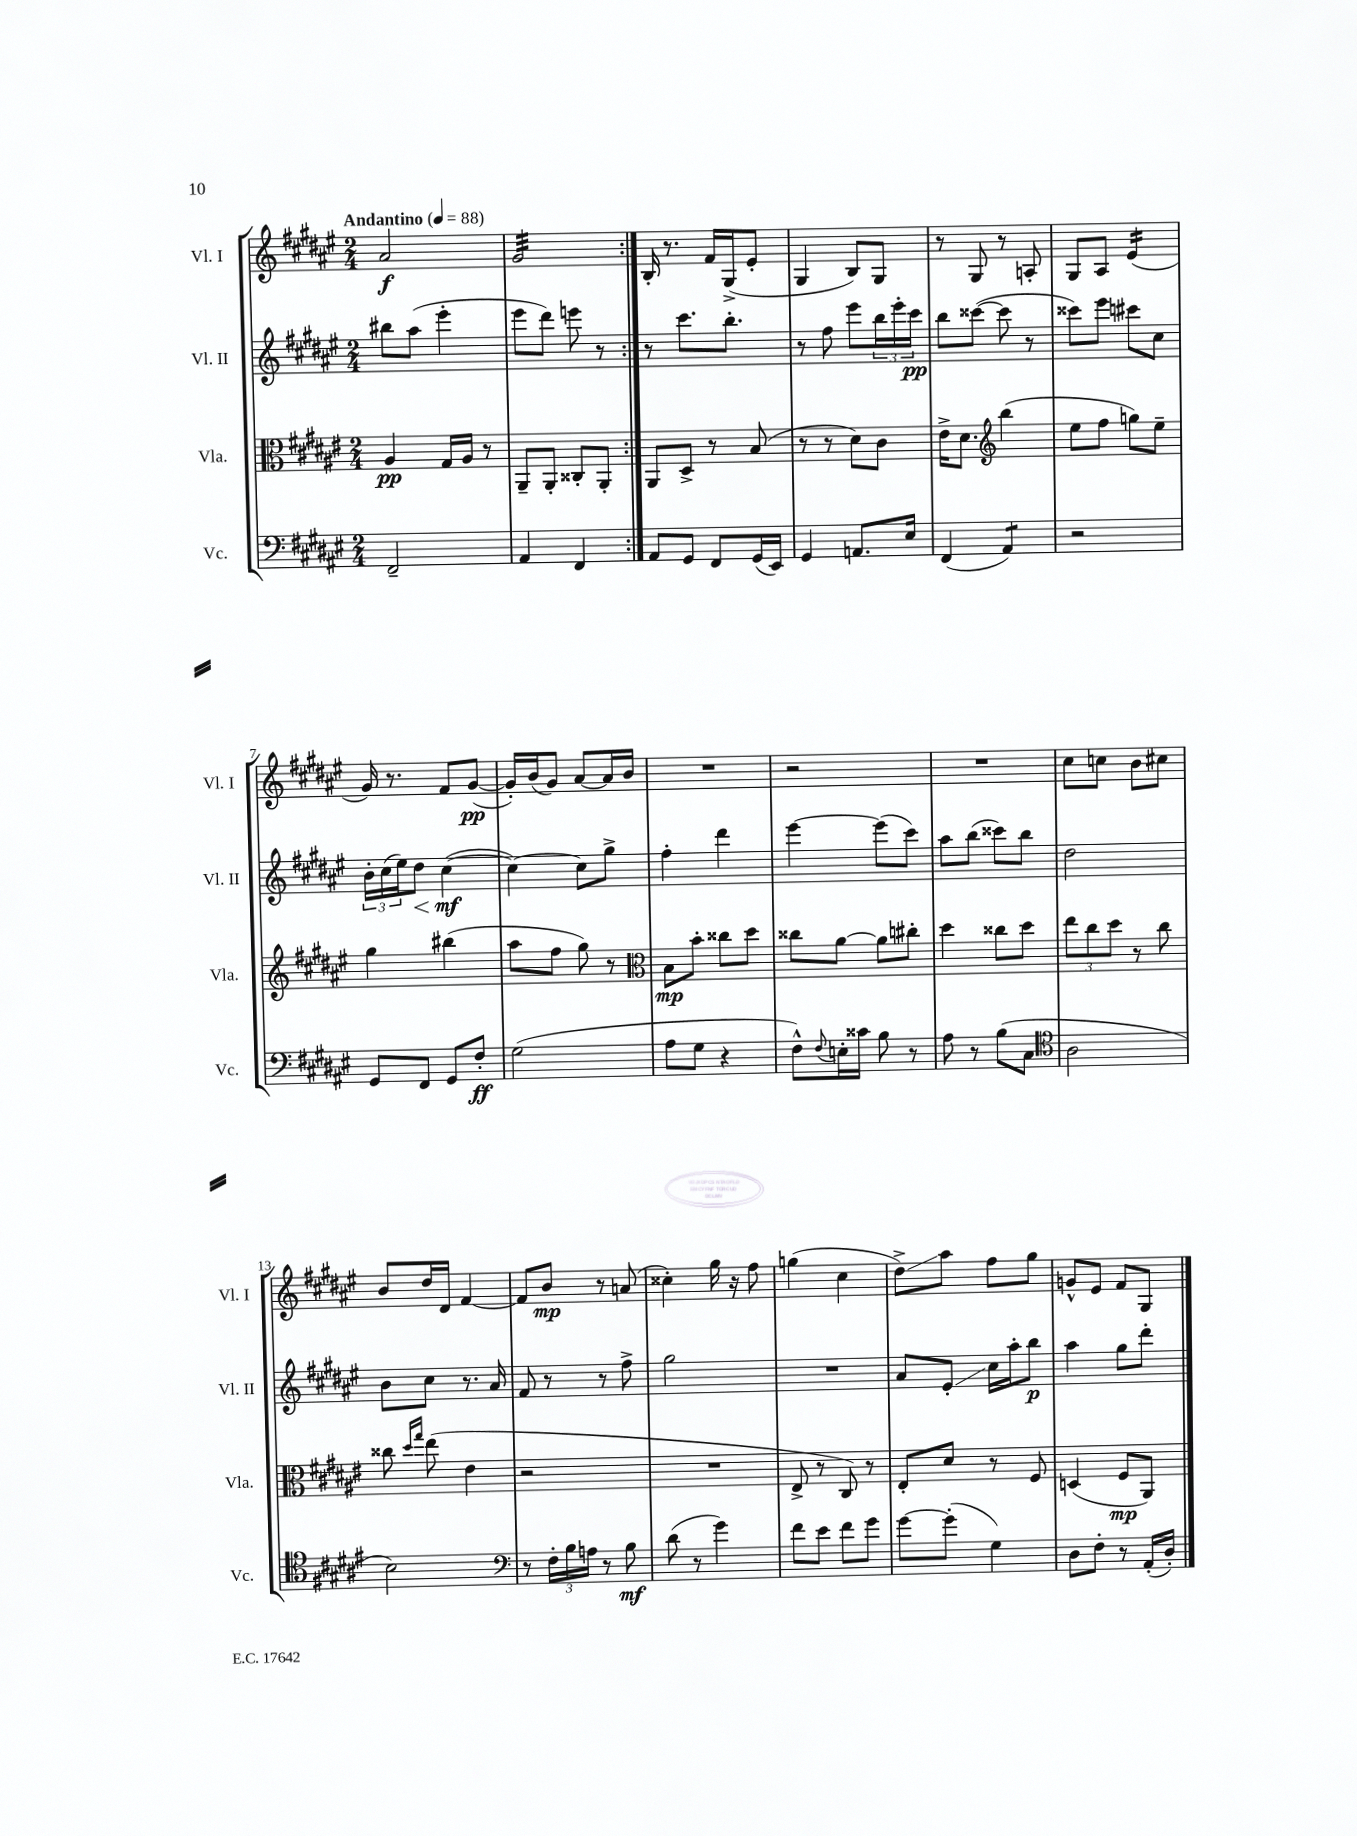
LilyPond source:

<<
\new StaffGroup <<
\new Staff = "s0" \with { instrumentName = "Vl. I" shortInstrumentName = "Vl. I" } {
    \clef treble \key fis \major \numericTimeSignature \time 2/4 \tempo "Andantino" 4 = 88
    \repeat volta 2 { ais'2\f |
    gis'2:32 | }
    b16-. r8. fis'16 gis16->( eis'8-. |
    gis4 b8) gis8 |
    r8 gis8 r8 a8-. |
    gis8 ais8 eis'4:16( |
    gis'16) r8. fis'8 gis'8~\pp( |
    gis'16-.) b'16( gis'8) ais'8~ ais'16 b'16 |
    R2 |
    r2 |
    R2 |
    cis''8 c''8 b'8 cis''8 |
    b'8 dis''16 dis'16 fis'4~ |
    fis'8 b'8\mp r8 a'8( |
    cisis''4-.) gis''16 r16 fis''8 |
    g''4( cis''4 |
    dis''8->\glissando) ais''8 fis''8 gis''8 |
    g'8-^ eis'8 fis'8 gis8 \bar "|." |
}
\new Staff = "s1" \with { instrumentName = "Vl. II" shortInstrumentName = "Vl. II" } {
    \clef treble \key fis \major \numericTimeSignature \time 2/4
    \repeat volta 2 { bis''8 ais''8( eis'''4-. |
    eis'''8 dis'''8) e'''8 r8 | }
    r8 cis'''8. b''8.-. |
    r8 fis''8 eis'''8 \tuplet 3/2 { b''16 eis'''16-. cis'''16\pp } |
    b''8 cisis'''8~( cisis'''8 r8 |
    cisis'''8) eis'''8 cis'''8 cis''8 |
    \tuplet 3/2 { b'16-. cis''16( eis''16) } dis''8\< cis''4~\mf\!( |
    cis''4~) cis''8 gis''8-> |
    fis''4-. dis'''4 |
    eis'''4~ eis'''8( cis'''8) |
    ais''8 b''8( cisis'''8) b''8 |
    dis''2 |
    b'8 cis''8 r8. ais'16 |
    fis'8 r8 r8 fis''8-> |
    gis''2 |
    R2 |
    ais'8 eis'8-.\glissando cis''16 ais''16-. b''8\p |
    ais''4 gis''8 dis'''8-. \bar "|." |
}
\new Staff = "s2" \with { instrumentName = "Vla." shortInstrumentName = "Vla." } {
    \clef alto \key fis \major \numericTimeSignature \time 2/4
    \repeat volta 2 { ais4\pp gis16 ais16 r8 |
    ais,8-- ais,8-. cisis8-. ais,8-. | }
    ais,8 dis8-> r8 b8( |
    r8 r8 dis'8) cis'8 |
    eis'16-> dis'8. \clef treble b''4( |
    eis''8 fis''8 g''8) eis''8-- |
    gis''4 bis''4( |
    ais''8 fis''8 gis''8) r8 |
    \clef alto b8\mp b'8-. cisis''8 dis''8 |
    cisis''8 ais'8~ ais'8 cis''8-. |
    dis''4 cisis''8 dis''8 |
    \tuplet 3/2 { eis''8 cis''8 dis''8 } r8 cis''8 |
    cisis''8 \grace { dis''16 gis''16 } eis''8( eis'4 |
    r2 |
    R2 |
    eis8-> r8 cis8) r8 |
    eis8-. dis'8 r8 fis8 |
    d4( fis8\mp ais,8) \bar "|." |
}
\new Staff = "s3" \with { instrumentName = "Vc." shortInstrumentName = "Vc." } {
    \clef bass \key fis \major \numericTimeSignature \time 2/4
    \repeat volta 2 { fis,2-- |
    ais,4 fis,4 | }
    ais,8 gis,8 fis,8 gis,16( eis,16) |
    gis,4 a,8. eis16 |
    fis,4( ais,4:8) |
    r2 |
    gis,8 fis,8 gis,8 fis8-.\ff |
    gis2( |
    ais8 gis8 r4 |
    fis8-^) \appoggiatura { fis8 } e16-. cisis'16 b8 r8 |
    ais8 r8 b8( cis8 |
    \clef tenor ais2 |
    b2) |
    \clef bass r8 \tuplet 3/2 { fis16-. b16 a16 } r8 b8\mf |
    dis'8( r8 gis'4) |
    fis'8 eis'8 fis'8 gis'8 |
    gis'8~ gis'8-.( gis4) |
    dis8 fis8-. r8 ais,16-.( dis16-.) \bar "|." |
}
>>
>>
